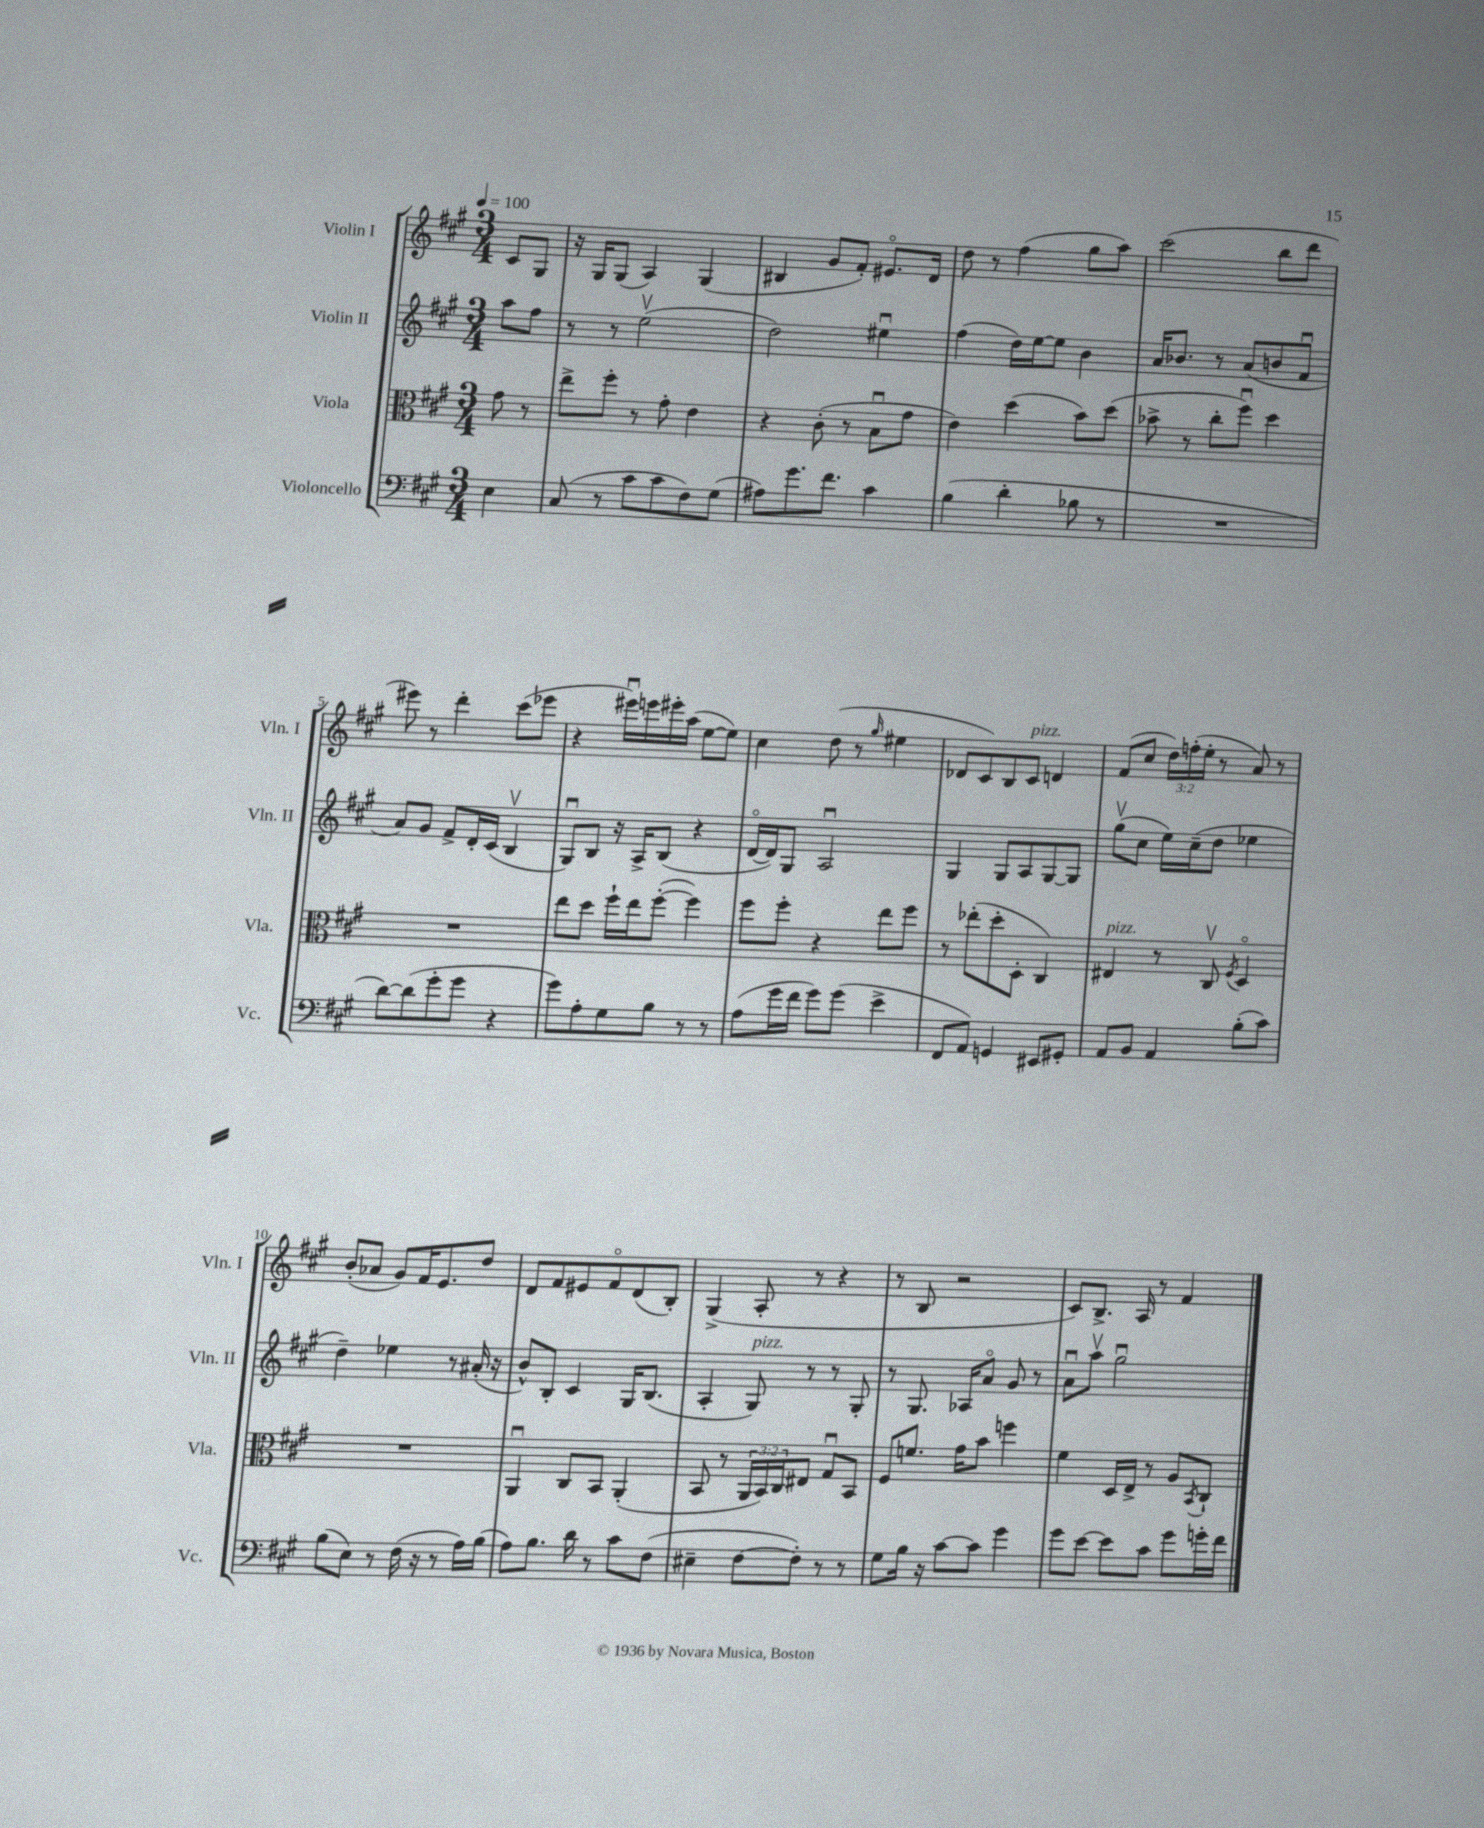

**kern	**kern	**kern	**kern
*staff4	*staff3	*staff2	*staff1
*clefF4	*clefC3	*clefG2	*clefG2
*k[f#c#g#]	*k[f#c#g#]	*k[f#c#g#]	*k[f#c#g#]
*M3/4	*M3/4	*M3/4	*M3/4
*MM100	*MM100	*MM100	*MM100
4E\	8g#\	8aa\L	8c#/L
.	8r	8ff#\J	8G#/J
=	=	=	=
(8C#/	8ee^\L	8r	16r
.	.	.	16G#/LK
8r	8ff#'\J	8r	(8G#/J
8c#\L	8r	(2eev\	4A/)
8c#\	8g#'\	.	.
8F#\)	4e\	.	(4G#/
(8G#\J	.	.	.
=	=	=	=
8A#\L)	4r	2dd\)	4B#/
8.g#\	.	.	.
.	(8c#'\	.	8g#/L
8.f#\J	.	.	.
.	8r	.	8f#'/J)
4c#\	8Bu\L	4ee#u\	8.e#o/L
.	8g#\J	.	.
.	.	.	16d/Jk
=	=	=	=
(4B\	4e\)	(4ff#\	8dd\
.	.	.	8r
4d'\	(4dd\	16dd\LL)	(4ff#\
.	.	[16ee\J	.
.	.	8ee\]J	.
8B-\	8b\L)	4b\	8gg#\L
8r	(8dd\J	.	8aa\J)
=	=	=	=
2.r	8b-^\	16a/LK	(2ccc#\
.	.	8.b-/J	.
.	8r	.	.
.	8cc#'\L	8r	.
.	8ff#u\J)	(8a/L	.
.	4dd\	8b/	8bb\L
.	.	8f#u/J	8ddd\J
=	=	=	=
[8d\L)	2.r	8a/L)	8eee#\)
(8d\]	.	8g#/J	8r
8g#'\	.	8f#^/L	4ddd'\
8g#\J	.	16d'/L	.
.	.	(16c#/JJ	.
4r	.	4Bv/	(8ccc#\L
.	.	.	8eee-\J
=	=	=	=
8g#\L)	8ee\L	8G#u/L)	4r
8A'\	8dd\J	8B/J	.
8G#\	16ff#`\LL	16r	16eee#u\LL)
.	16ee\J	16A^/LK	16eee\
8B\J	([8ff#'\J	(8B/J	16eee#'\
.	.	.	(16aa\JJ
8r	4ff#\])	4r	[8ee\L
8r	.	.	8ee\]J)
=	=	=	=
(8A\L	8ff#\L	[16do/LL	4cc#\
.	.	16d/]J)	.
16g#\L	8ff#'\J	8G#/J	.
16f#\JJ	.	.	.
8g#\L)	4r	2Au/	(8dd\
(8g#\J	.	.	8r
.	.	.	16qqgg#/
4e^\	8ee\L	.	4ee#\
.	8ff#\J	.	.
=	=	=	=
8FF#/L	8r	4G#/	8d-/L
8AA/J)	(8ee-'\L	.	8c#/)
4GG/	8dd'\	8G#/L	8B/
.	8D'\J	8A/	8c#/J
8EE#/L	4C#/)	[8G#/	4d/
8GG#'/J	.	8G#/]J	.
=	=	=	=
8AA/L	4E#/	(8gg#v\L	(8f#/L
8BB/J	.	8cc#\J	8cc#/J
4AA/	8r	16ee\LL)	24dd\LL)
.	.	.	(24ff'\
.	.	(16cc#~\J	.
.	.	.	24ee'\JJ
.	8C#v/	8dd\J	8r
.	8qF#/	.	.
(8B'\L	4Do/	4ee-\	8a/)
8c#\J)	.	.	8r
=	=	=	=
(8B\L	2.r	4dd~\)	(8b'/L
8E\J)	.	.	8a-/J
8r	.	4ee-\	8g#/L)
(16F#\	.	.	16f#/K
16r	.	.	8.e/
8r	.	8r	.
16A\LL)	.	(16a#'/	8dd/J
(16B\JJ	.	16r	.
=	=	=	=
8A\L)	4AAu/	8b^^/L)	8d/L
8.B\J	.	8B'/J	8f#/
.	8C#/L	4c#/	8e#/
16d\	.	.	.
8r	8BB/J	.	8f#o/
8c#\L	(4AA'/	16G#/LK	(8d/
.	.	(8.B/J	.
(8F#\J	.	.	8B'/J)
=	=	=	=
4E#~\	8BB/	4A'/	(4G#^/
.	8r	.	.
[8F#\L	24AA/LL	8G#/)	8A'/
.	24BB/)	.	.
.	24C#/J	.	.
8F#'\]J)	8E#/J	8r	8r
8r	8G#u/L	8r	4r
8r	8BB/J	8G#'/	.
=	=	=	=
8G#\L	8F#/L	8r	8r
16B\Jk	8.f/J	8.G#/	8B/
16r	.	.	.
[8c#\L	.	.	2r
.	16g#\LK	16A-/LK	.
8c#\]J	8b\J	8ao/J	.
4g#\	4ff\	8g#/	.
.	.	8r	.
=	=	=	=
8g#\L	4f#\	8au\L	8c#/L)
[8e\J	.	8aav\J	8.B^/J
8e\]L	16D/LL	2gg#u\	.
.	16E^/JJ	.	16A/
8c#\J	8r	.	8r
8g#\L	8A/L	.	4f#/
.	8qBB/	.	.
16g'\L	8C#`/J	.	.
16f#\JJ	.	.	.
==	==	==	==
*-	*-	*-	*-
